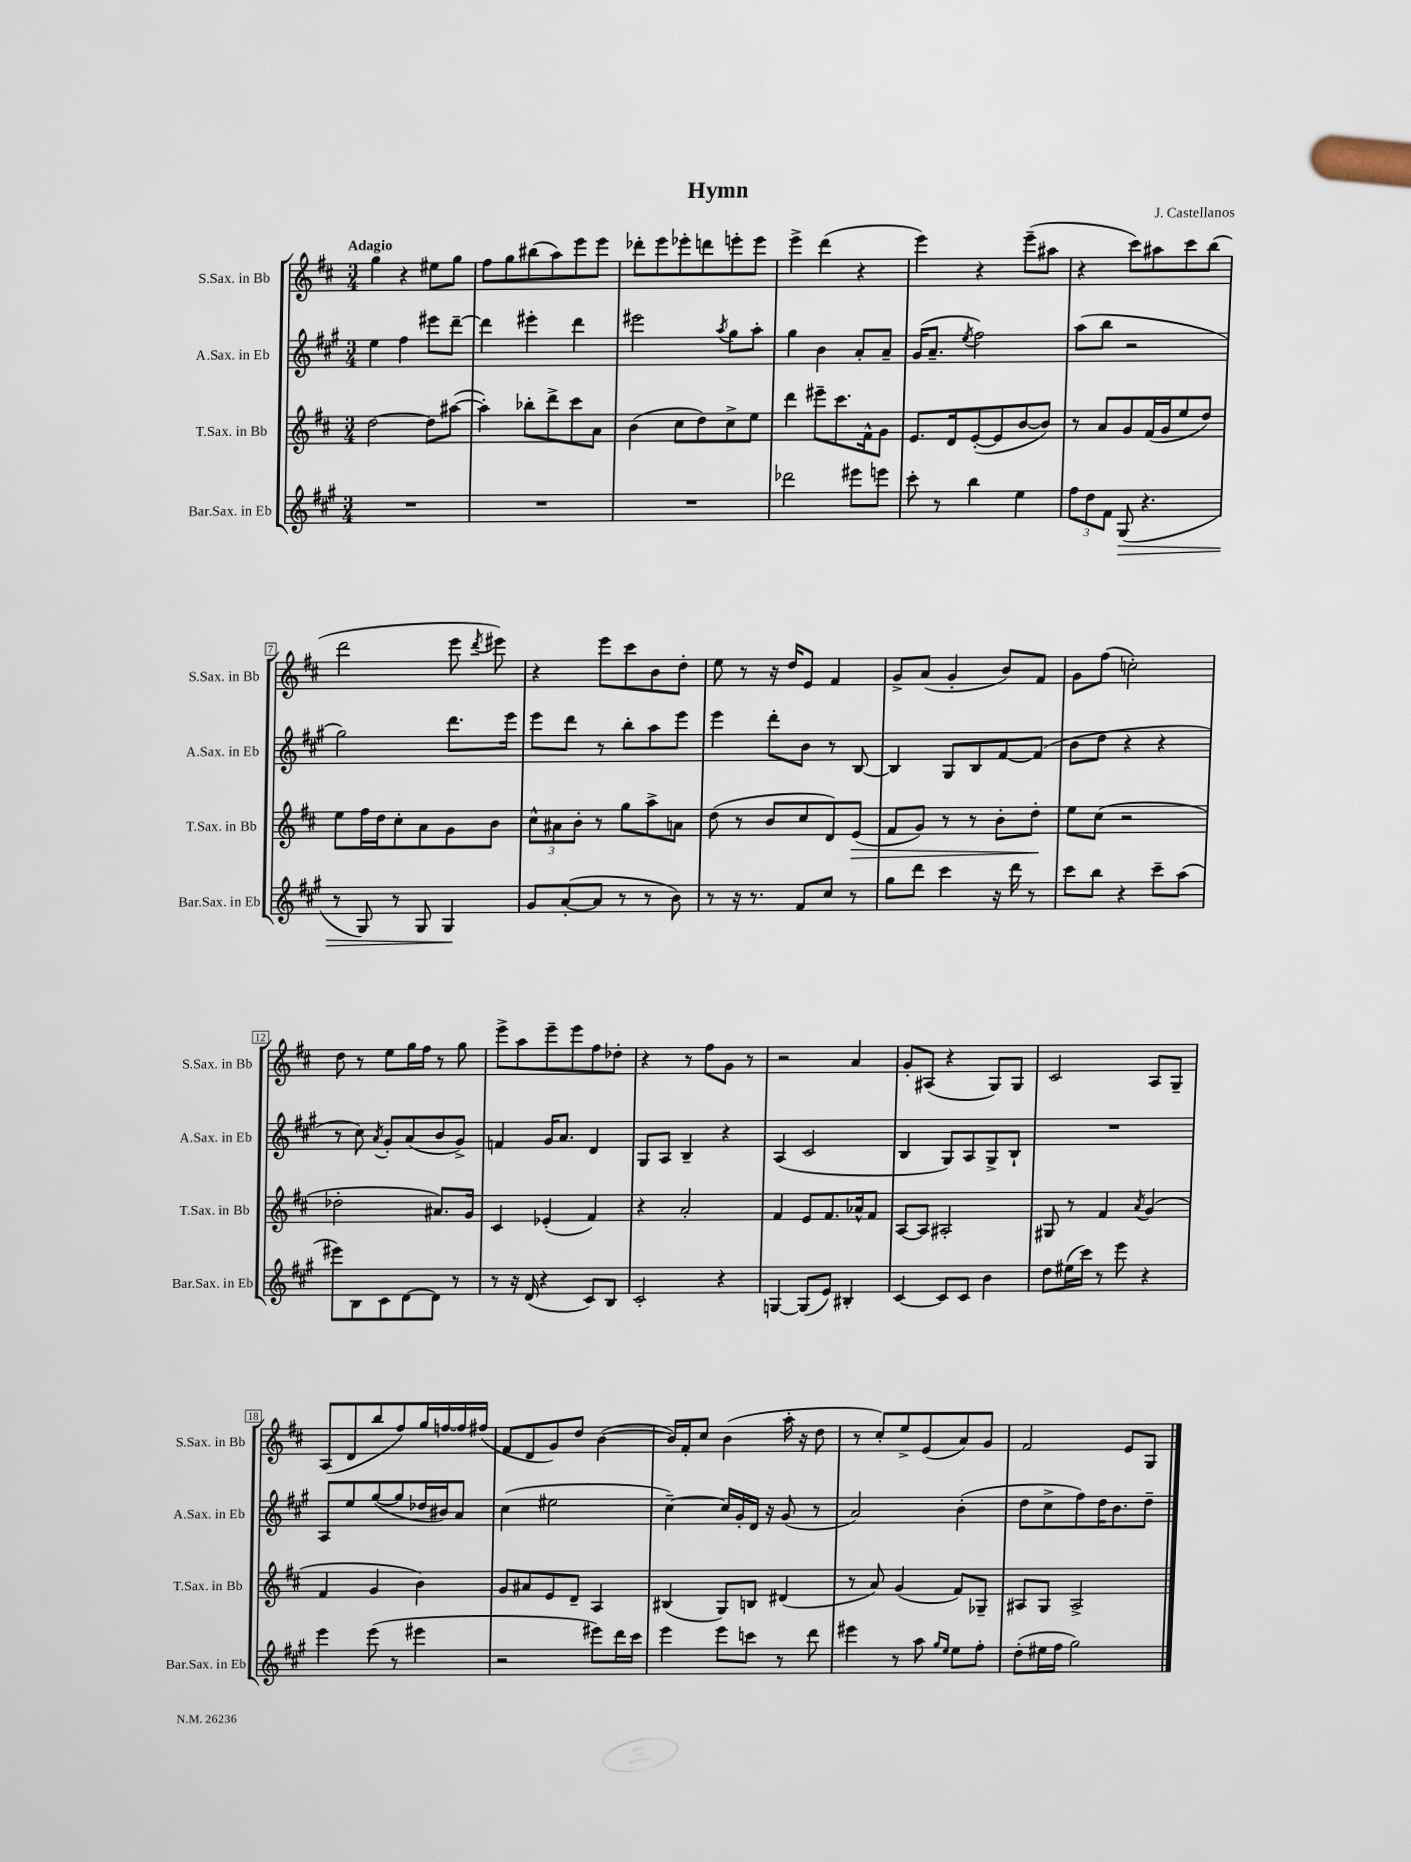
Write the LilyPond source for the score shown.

\header { title = "Hymn" composer = "J. Castellanos" }
<<
\new StaffGroup <<
\new Staff = "s0" \with { instrumentName = "S.Sax. in Bb" shortInstrumentName = "S.Sax. in Bb" } {
    \clef treble \key d \major \numericTimeSignature \time 3/4 \tempo "Adagio"
    \autoBeamOff g''4 r4 eis''8[ g''8] |
    fis''8[ g''8 bis''8( a''8) e'''8 e'''8] |
    des'''8[-. e'''8 ees'''8-. d'''8 e'''8-. e'''8] |
    e'''4-> d'''4( r4 |
    e'''4) r4 e'''8[--( ais''8] |
    r4 cis'''8[) ais''8 cis'''8 b''8]( |
    d'''2 e'''8 \acciaccatura { d'''8 } eis'''8) |
    r4 e'''8[ cis'''8 b'8 d''8]-. |
    e''8 r8 r16 d''16[ e'8] fis'4 |
    g'8[-> a'8]( g'4-. b'8[) fis'8] |
    g'8[ fis''8]( c''2-.) |
    d''8 r8 e''8[ g''16 fis''16] r8 g''8 |
    e'''8[-> a''8 e'''8-- e'''8 fis''8 des''8]-. |
    r4 r8 fis''8[ g'8] r8 |
    r2 a'4 |
    g'8[-. ais8]( r4 g8[) g8] |
    cis'2 a8[ g8]-- |
    a8[( d'8 b''8 fis''8) g''16 f''16~ f''16 fis''16]( |
    fis'8[ d'8 g'8) d''8] b'4~( |
    b'16[) fis'16-. cis''8] b'4( a''16-. r16 d''8 |
    r8 cis''8[-.) e''8-> e'8( a'8) g'8] |
    fis'2 e'8[ g8] \bar "|." |
}
\new Staff = "s1" \with { instrumentName = "A.Sax. in Eb" shortInstrumentName = "A.Sax. in Eb" } {
    \clef treble \key a \major \numericTimeSignature \time 3/4
    \autoBeamOff e''4 fis''4 eis'''8[ d'''8]~-- |
    d'''4 eis'''4-. d'''4 |
    eis'''2 \acciaccatura { a''8 } gis''8[ a''8]-. |
    gis''4 b'4 a'8[-. a'8]-- |
    gis'16[( a'8.]-- \acciaccatura { e''8 } fis''2) |
    a''8[( b''8] r2 |
    gis''2) d'''8.[ e'''16] |
    e'''8[ d'''8] r8 b''8[-. a''8 e'''8] |
    e'''4 d'''8[-. b'8] r8 b8~ |
    b4 gis8[ b8 fis'8~ fis'8]( |
    b'8[ d''8] r4 r4 |
    r8 cis''8) \acciaccatura { a'8 } gis'8[-. a'8( b'8 gis'8]->) |
    f'4 gis'16[ a'8.] d'4 |
    gis8[ a8] b4-- r4 |
    a4( cis'2 |
    b4 gis8[) a8 gis8-> b8]-! |
    R2. |
    a8[ e''8 gis''8~( gis''8 des''16 bis'16) a'8] |
    cis''4( eis''2 |
    cis''4~--) cis''16[ gis'16-. d'16] r16 gis'8( r8 |
    a'2) b'4-.( |
    d''8[ cis''8-> fis''8) d''16 b'8. d''8]-- \bar "|." |
}
\new Staff = "s2" \with { instrumentName = "T.Sax. in Bb" shortInstrumentName = "T.Sax. in Bb" } {
    \clef treble \key d \major \numericTimeSignature \time 3/4
    \autoBeamOff d''2~ d''8[ ais''8]~( |
    ais''4-.) bes''8[-. d'''8-> cis'''8 a'8] |
    b'4( cis''8[ d''8) cis''8-> e''8] |
    d'''4 eis'''8[-- cis'''8. fis'16-^ g'8] |
    e'8.[ d'16 e'8~-.( e'8 b'8~ b'8]) |
    r8 a'8[ g'8 fis'16( g'16 e''8 d''8]) |
    e''8[ fis''16 d''16 cis''8-. a'8 g'8 b'8] |
    \tuplet 3/2 { cis''8[-^ ais'8 b'8]-. } r8 g''8[ a''8-> a'8] |
    d''8( r8 b'8[ cis''8 d'8) e'8]\>( |
    fis'8[ g'8]) r8 r8 b'8[-. d''8]-.\! |
    e''8[ cis''8]( r2 |
    des''2-. ais'8.[) g'16] |
    cis'4 ees'4-.( fis'4) |
    r4 a'2-. |
    fis'4 e'8[ fis'8. aes'16-^ fis'8] |
    a8[~ a8] ais2-. |
    gis8 r8 fis'4 \acciaccatura { a'8 } g'4( |
    fis'4 g'4 b'4) |
    g'8[ ais'8 e'8 d'8]-- a4 |
    bis4( g8[) b8] dis'4( |
    r8 a'8) g'4( fis'8[) ges8]-- |
    ais8[ g8] ais2-> \bar "|." |
}
\new Staff = "s3" \with { instrumentName = "Bar.Sax. in Eb" shortInstrumentName = "Bar.Sax. in Eb" } {
    \clef treble \key a \major \numericTimeSignature \time 3/4
    \autoBeamOff R2. |
    R2. |
    R2. |
    des'''2 eis'''8[ e'''8] |
    cis'''8-. r8 b''4 e''4 |
    \tuplet 3/2 { fis''8[ d''8 fis'8] } gis8\>( r4. |
    r8 gis8) r8 gis8 gis4\! |
    gis'8[ a'8~-.( a'8] r8 r8 b'8) |
    r8 r16 r8. fis'8[ cis''8] r8 |
    gis''8[ d'''8] cis'''4 r16 d'''16 r8 |
    cis'''8[ b''8] r4 cis'''8[-- a''8]( |
    eis'''8[) b8 cis'8 d'8~ d'8] r8 |
    r8 r16 d'16( r4 cis'8[) b8] |
    cis'2-. r4 |
    g4~ g8[( e'8]) bis4-. |
    cis'4~ cis'8[ cis'8] b'4 |
    d''8[ eis''16( cis'''16]) r8 e'''8 r4 |
    e'''4 e'''8( r8 eis'''4 |
    r2 eis'''8[) d'''16 cis'''16] |
    e'''4 e'''8[ c'''8] r8 d'''8 |
    eis'''4 r8 a''8 \grace { gis''16[ e''16] } e''8[ fis''8]-. |
    d''8[-.( eis''16 fis''16] gis''2) \bar "|." |
}
>>
>>
\layout { \context { \Score \override BarNumber.stencil = #(make-stencil-boxer 0.1 0.3 ly:text-interface::print) } }
